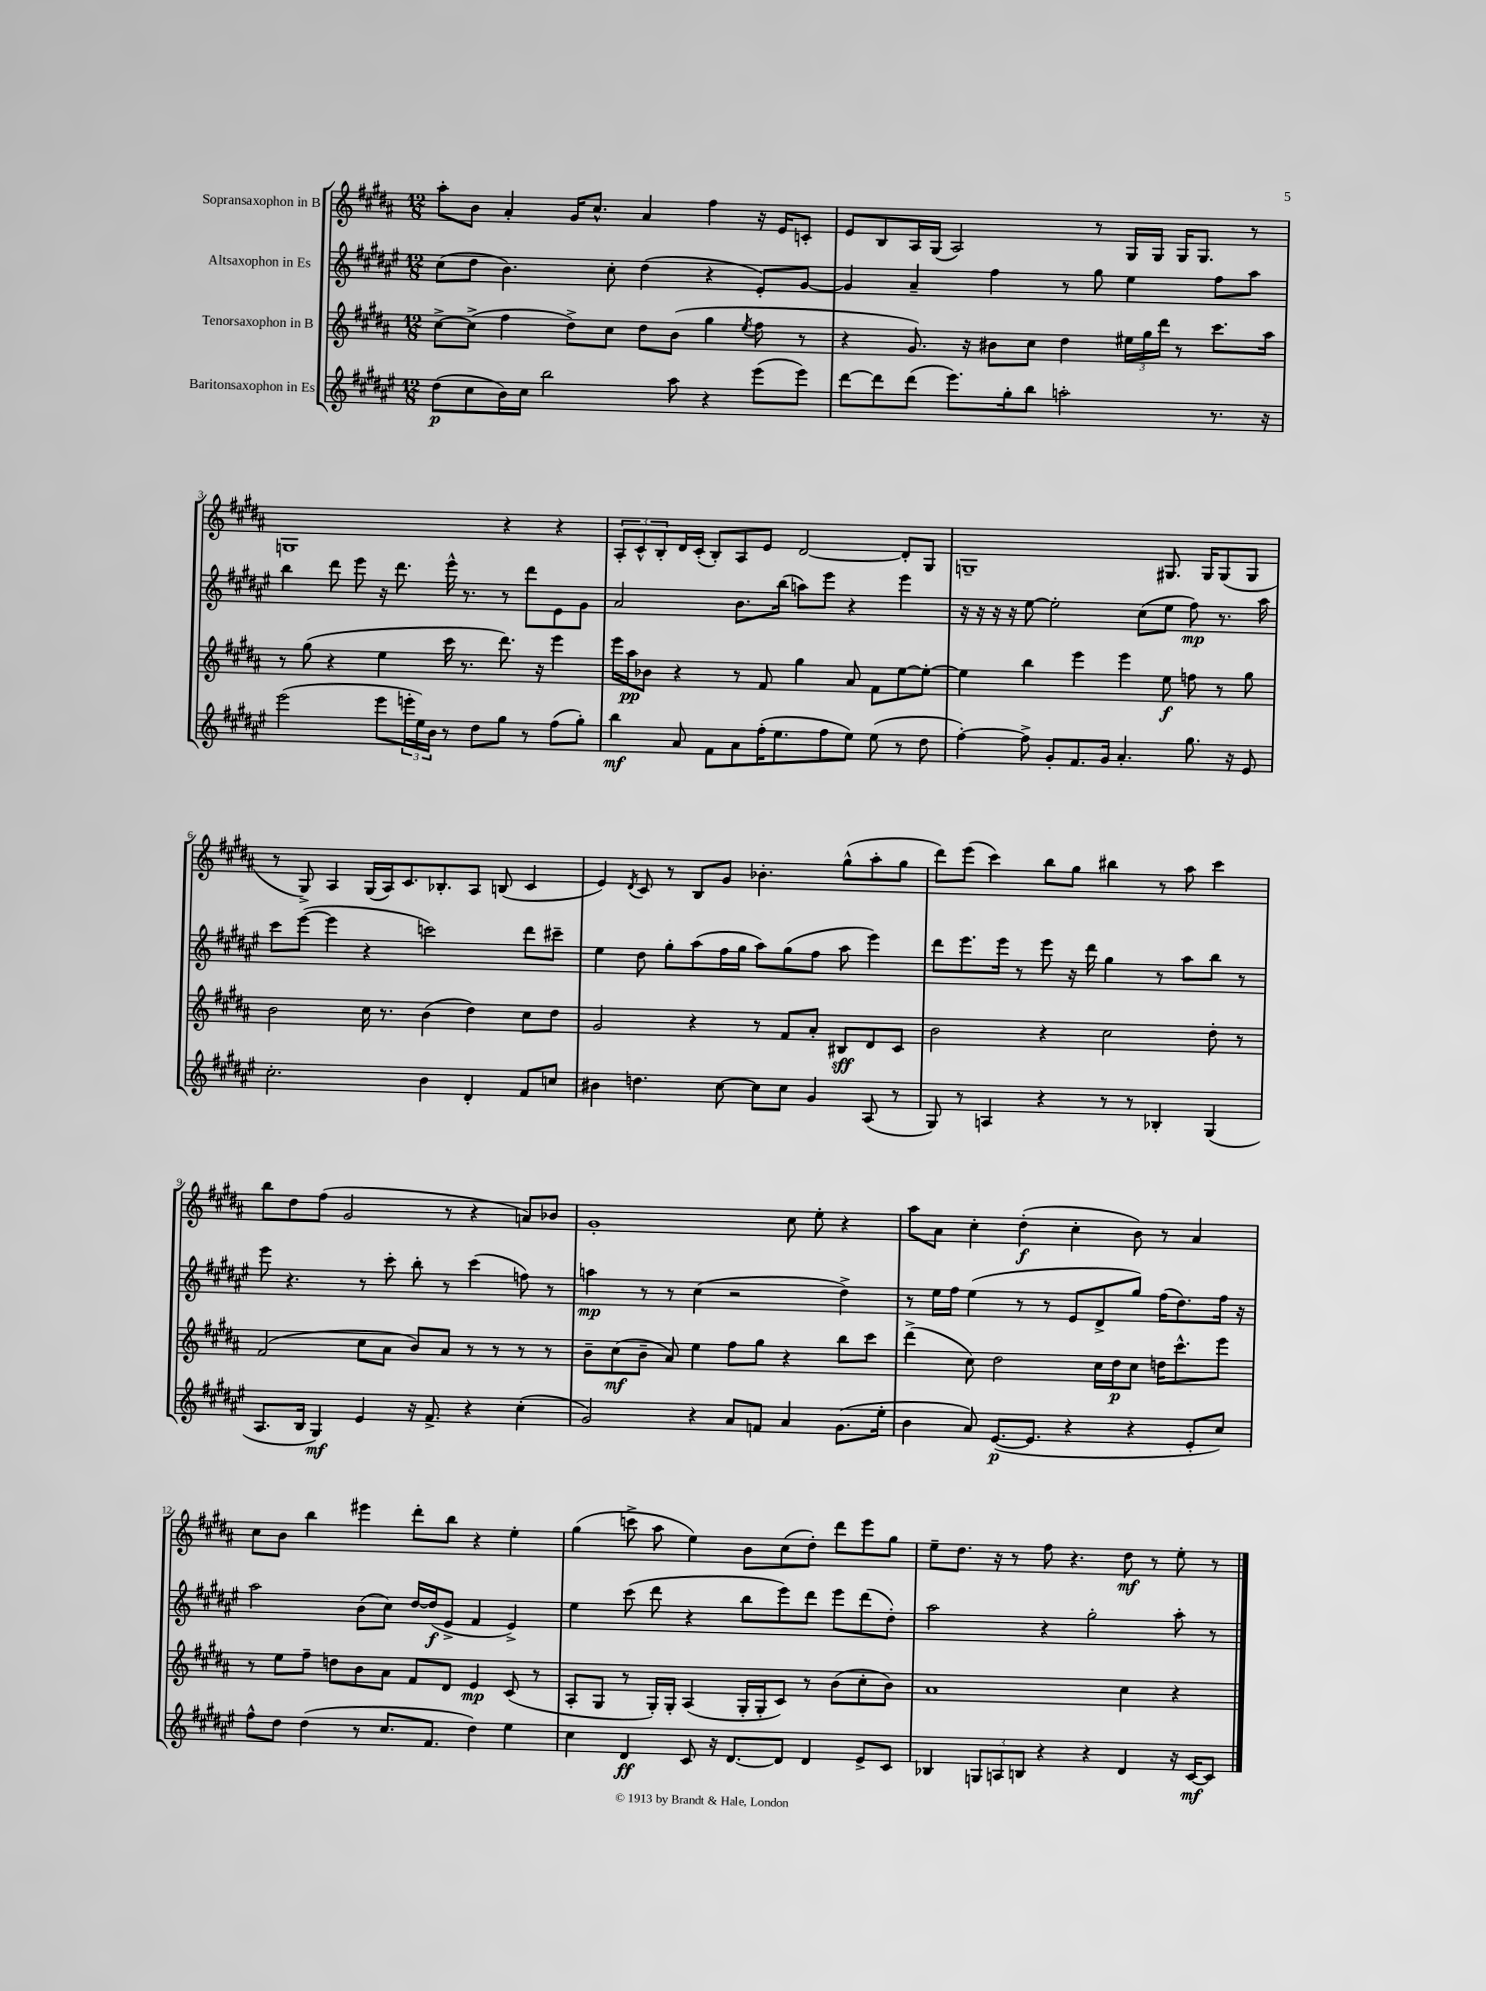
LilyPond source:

<<
\new StaffGroup <<
\new Staff = "s0" \with { instrumentName = "Sopransaxophon in B" } {
    \clef treble \key b \major \numericTimeSignature \time 12/8
    ais''8-. b'8 ais'4-. gis'16 cis''8.-^ ais'4 fis''4 r16 e'16 c'8-. |
    e'8 b8 ais16 gis16( ais2) r8 gis16 gis16 gis16 gis8. r8 |
    g1 r4 r4 |
    \tuplet 3/2 { ais8-. cis'8-^ b8-. } dis'16 cis'16-.( b8-.) ais8 e'8 dis'2~ dis'8-. gis8 |
    g1-- gis8. gis16 gis8( gis8 |
    r8 gis8->) ais4 gis16( ais16) cis'8. bes8.-. ais8 b8( cis'4 |
    e'4) \acciaccatura { dis'8 } cis'8 r8 b8 gis'8 bes'4.-. gis''8-^( ais''8-. gis''8 |
    dis'''8) e'''8( cis'''4) b''8 gis''8 bis''4 r8 ais''8 cis'''4 |
    b''8 dis''8 fis''8( gis'2 r8 r4 a'8) bes'8 |
    gis'1-. cis''8 e''8-. r4 |
    ais''8 ais'8 cis''4-. dis''4-.\f( cis''4-. b'8) r8 ais'4 |
    cis''8 b'8 b''4 eis'''4 dis'''8-. b''8 r4 e''4-. |
    gis''4( c'''8-> ais''8 e''4) b'8 cis''8( dis''8-.) dis'''8 e'''8 gis''8 |
    e''8-- dis''8. r16 r8 fis''8 r4. dis''8\mf r8 e''8-. r8 \bar "|." |
}
\new Staff = "s1" \with { instrumentName = "Altsaxophon in Es" } {
    \clef treble \key fis \major \numericTimeSignature \time 12/8
    cis''8( dis''8 b'4.) cis''8-. dis''4( r4 eis'8-.) gis'8~ |
    gis'4 ais'4-- fis''4 r8 gis''8 eis''4 fis''8 ais''8 |
    b''4 dis'''8 eis'''8 r16 dis'''8. eis'''16-^ r8. r8 dis'''8 eis'8 gis'8 |
    ais'2 b'8. b''16( a''8) eis'''8 r4 eis'''4 |
    r16 r16 r16 r16 eis''8~ eis''2-. cis''8( eis''8 fis''8\mp) r8. ais''16 |
    cis'''8 eis'''8~( eis'''4 r4 c'''2) dis'''8 cis'''8-- |
    eis''4 dis''8 gis''8-. ais''8( fis''16 gis''16 ais''8) gis''8( fis''8 ais''8 eis'''4) |
    dis'''8 eis'''8. eis'''16 r8 eis'''8 r16 dis'''16 gis''4 r8 ais''8 b''8 r8 |
    eis'''8 r4. r8 cis'''8-. b''8-. r8 cis'''4( f''8) r8 |
    a''4\mp r8 r8 cis''4( r2 dis''4->) |
    r8 eis''16 fis''16 eis''4( r8 r8 eis'8 dis'8-> gis''8) fis''16( dis''8.) fis''16 r16 |
    ais''2 b'8( cis''8) dis''16~ dis''16\f( eis'8-> fis'4 eis'4->) |
    eis''4 cis'''8( dis'''8 r4 b''8 eis'''8) dis'''8 eis'''8 dis'''8( dis''8-.) |
    ais''2 r4 gis''2-. ais''8-. r8 \bar "|." |
}
\new Staff = "s2" \with { instrumentName = "Tenorsaxophon in B" } {
    \clef treble \key b \major \numericTimeSignature \time 12/8
    cis''8~-> cis''8->( fis''4 dis''8->) cis''8 dis''8 b'8( gis''4 \acciaccatura { e''8 } fis''8 r8 |
    r4 gis'8.) r16 bis'8 cis''8 dis''4 \tuplet 3/2 { eis''16 gis''16 dis'''16 } r8 cis'''8. ais''16 |
    r8 gis''8( r4 e''4 cis'''16 r8. dis'''8.) r16 e'''4 |
    e'''16 ais''16\pp bes'8 r4 r8 fis'8 gis''4 ais'8 fis'8 e''8~ e''8~-. |
    e''4 b''4 e'''4 e'''4 e''8\f f''8 r8 gis''8 |
    b'2 cis''16 r8. b'4( dis''4) cis''8 dis''8 |
    gis'2 r4 r8 fis'8 ais'8-. bis8\sff dis'8 cis'8 |
    b'2 r4 cis''2 dis''8-. r8 |
    fis'2( cis''8 ais'8 b'8) ais'8 r8 r8 r8 r8 |
    b'8-- cis''8\mf( b'8-- ais'8) e''4 fis''8 gis''8 r4 b''8 cis'''8 |
    dis'''4->( cis''8) dis''2 cis''16 dis''16\p cis''8 d''16 cis'''8.-^ e'''8 |
    r8 e''8 fis''8-- d''8 b'8 ais'8 fis'8 dis'8 e'4\mp cis'8( r8 |
    ais8-. gis8 r8 gis16-.) gis16-. ais4( gis16-. gis16-. cis'8) r8 b'8( cis''8-. b'8) |
    ais'1 cis''4 r4 \bar "|." |
}
\new Staff = "s3" \with { instrumentName = "Baritonsaxophon in Es" } {
    \clef treble \key fis \major \numericTimeSignature \time 12/8
    dis''8\p( cis''8 b'16) cis''16 b''2 ais''8 r4 eis'''8( eis'''8) |
    dis'''8~ dis'''8 dis'''8( eis'''8.) gis''16-. b''8 a''2-. r8. r16 |
    eis'''2( eis'''8 \tuplet 3/2 { e'''16-. eis''16) b'16 } r8 dis''8 gis''8 r8 fis''8( gis''8-.) |
    b''4\mf ais'8 fis'8 ais'8 fis''16-.( eis''8. fis''8 eis''8) eis''8( r8 dis''8 |
    fis''4~-.) fis''8-> gis'8-. fis'8. gis'16 ais'4.-. gis''8. r16 eis'8 |
    cis''2.-. b'4 dis'4-. fis'8 c''8 |
    bis'4 d''4. cis''8~ cis''8 cis''8 gis'4 ais8( r8 |
    gis8) r8 a4 r4 r8 r8 bes4-. gis4( |
    ais8. b16 gis4\mf) eis'4 r16 fis'8.-> r4 cis''4-.( |
    gis'2) r4 ais'8 f'8 ais'4 gis'8.( eis''16-. |
    b'4 ais'8) eis'8.~\p( eis'8. r4 r4 eis'8-. cis''8) |
    fis''8-^ dis''8 dis''4( r8 cis''8. fis'8. dis''4) eis''4 |
    cis''4 dis'4\ff cis'8 r16 dis'8.~ dis'8 dis'4 eis'8-> cis'8 |
    bes4 \tuplet 3/2 { g8 a8 b8 } r4 r4 dis'4 r16 cis'16~\mf cis'8 \bar "|." |
}
>>
>>
